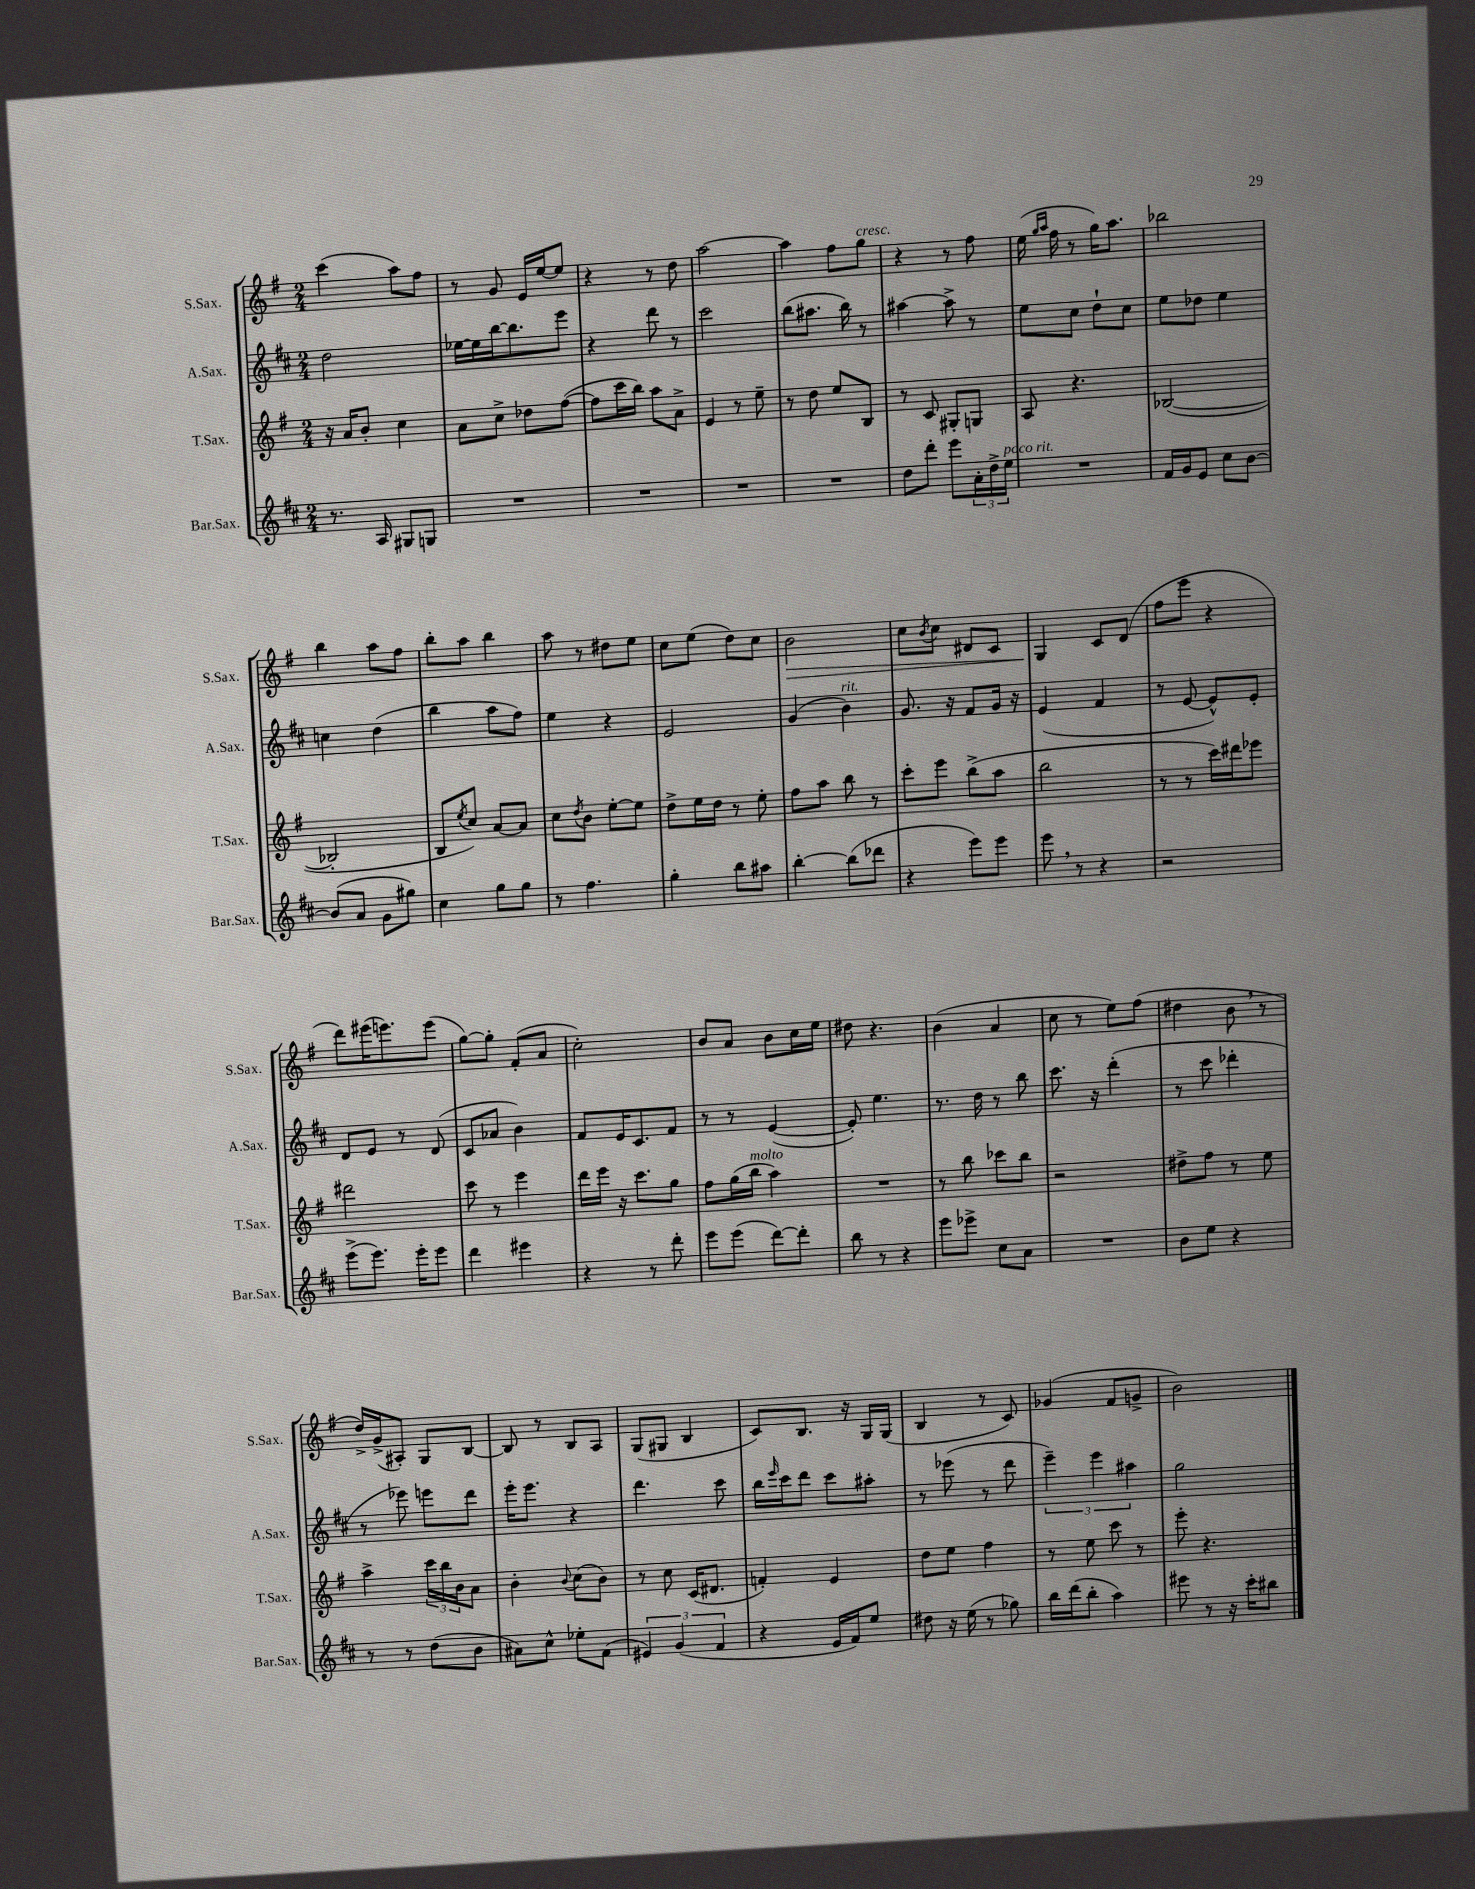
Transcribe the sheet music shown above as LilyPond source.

<<
\new StaffGroup <<
\new Staff = "s0" \with { instrumentName = "S.Sax." shortInstrumentName = "S.Sax." } {
    \clef treble \key g \major \numericTimeSignature \time 2/4
    c'''4( a''8) fis''8 |
    r8 g'8 e'16 e''16~ e''8 |
    r4 r8 d''8 |
    a''2~ |
    a''4 fis''8 g''8^\markup { \italic "cresc." } |
    r4 r8 fis''8 |
    e''16( \grace { g''16 a''16 } fis''16 r8 g''16) a''8. |
    bes''2 |
    b''4 a''8 fis''8 |
    b''8-. a''8 b''4 |
    a''8 r8 dis''8 e''8 |
    c''8 e''8( d''8) c''8 |
    b'2\> |
    c''8 \acciaccatura { b'8 } c''8 dis'8 c'8 |
    g4\! c'8 d'8( |
    fis''8 e'''8 r4 |
    d'''8) eis'''16( e'''8.) e'''8( |
    g''8~) g''8-. fis'8-.( a'8 |
    c''2-.) |
    b'8 a'8 b'8 c''16 e''16 |
    dis''8 r4. |
    b'4( a'4 |
    c''8 r8 e''8) fis''8( |
    dis''4 b'8 \breathe r8 |
    d''16->) g'16->( ais8-.) g8 b8~ |
    b8 r8 b8 a8 |
    g8( gis8 b4 |
    c'8) b8. r16 g16 g16( |
    b4 r8 c'8) |
    ges'4( fis'8 g'8-> |
    b'2) \bar "|." |
}
\new Staff = "s1" \with { instrumentName = "A.Sax." shortInstrumentName = "A.Sax." } {
    \clef treble \key d \major \numericTimeSignature \time 2/4
    d''2 |
    ees''16~ ees''16 b''16~ b''8. e'''8 |
    r4 d'''8 r8 |
    cis'''2 |
    b''8( ais''8. b''16) r8 |
    ais''4~ ais''8-> r8 |
    e''8 cis''8 d''8-! cis''8 |
    e''8 des''8 e''4 |
    c''4 d''4( |
    b''4 a''8 fis''8) |
    e''4 r4 |
    e'2 |
    g'4( b'4^\markup { \italic "rit." }) |
    g'8. r16 fis'8 g'16 r16 |
    e'4( fis'4 |
    r8 e'8~ e'8-^) e'8-. |
    d'8 e'8 r8 d'8( |
    cis'8 aes'8 b'4) |
    fis'8 e'16 cis'8. fis'8 |
    r8 r8 e'4~( |
    e'8-.) e''4. |
    r8. d''16 r8 b''8 |
    cis'''8. r16 d'''4-.( |
    r8 cis'''8 des'''4-. |
    r8 ees'''8) e'''8 d'''8 |
    e'''16-. e'''8. r4 |
    d'''4. cis'''8 |
    b''16 \grace { e'''16 } cis'''16 d'''8 cis'''8 ais''8-. |
    r8 ees'''8( r8 d'''8 |
    \tuplet 3/2 { e'''4--) e'''4 ais''4 } |
    g''2 \bar "|." |
}
\new Staff = "s2" \with { instrumentName = "T.Sax." shortInstrumentName = "T.Sax." } {
    \clef treble \key g \major \numericTimeSignature \time 2/4
    r16 a'16 b'8-. c''4 |
    a'8 c''8-> des''8 fis''8~( |
    fis''8 c'''16 b''16) a''8 a'8-> |
    e'4 r8 e''8-- |
    r8 d''8 e''8 b8 |
    r8 c'8 gis8-. g8 |
    a8 r4. |
    bes2~( |
    bes2-. |
    b8 \acciaccatura { e''8 } c''8) a'8~ a'8 |
    c''8 \acciaccatura { d''8 } b'8 e''8~-. e''8 |
    d''8-> e''16 d''16 r8 e''8-. |
    fis''8 a''8 b''8 r8 |
    c'''8-. e'''8 b''8->( a''8 |
    b''2 |
    r8 r8 c'''16) dis'''16 ees'''8 |
    dis'''2 |
    c'''8 r8 e'''4 |
    d'''16 e'''16 r16 c'''8. g''8 |
    fis''8 g''16( b''16^\markup { \italic "molto" } a''4) |
    R2 |
    r8 b''8 ces'''8 b''8 |
    r2 |
    dis''8-> fis''8 r8 e''8 |
    a''4-> \tuplet 3/2 { c'''16 b''16 b'16 } a'8 |
    b'4-. \appoggiatura { b'8 } c''8( b'8) |
    r8 c''8 c'16( dis'8. |
    f'4-.) e'4 |
    d''8 e''8 fis''4 |
    r8 e''8 c'''8 r8 |
    e'''8-. r4. \bar "|." |
}
\new Staff = "s3" \with { instrumentName = "Bar.Sax." shortInstrumentName = "Bar.Sax." } {
    \clef treble \key d \major \numericTimeSignature \time 2/4
    r8. a16 gis8 g8 |
    R2 |
    R2 |
    R2 |
    R2 |
    d''8 d'''8-. e'''8 \tuplet 3/2 { a'16-. d''16-> e''16^\markup { \italic "poco rit." } } |
    R2 |
    fis'16 g'16 e'8 cis''8 b'8~ |
    b'8( a'8 g'8 gis''8) |
    cis''4 g''8 g''8 |
    r8 fis''4. |
    g''4-. b''8 ais''8 |
    b''4~-. b''8( des'''8 |
    r4 e'''8) e'''8 |
    e'''8 \breathe r8 r4 |
    r2 |
    e'''8->( e'''8.) e'''16-. e'''8 |
    d'''4 eis'''4 |
    r4 r8 d'''8-. |
    e'''8 e'''8( d'''8~) d'''8-. |
    b''8 r8 r4 |
    e'''8 ees'''8-> cis''8 a'8 |
    R2 |
    b'8 e''8 r4 |
    r8 r8 d''8( b'8 |
    ais'8) cis''8-^ ees''8-. fis'8( |
    \tuplet 3/2 { eis'4) g'4( fis'4 } |
    r4 e'16 fis'16) e''8 |
    dis''8 r16 e''16( r8 ges''8) |
    b''16 d'''16( b''8-. a''4) |
    eis'''8 r8 r16 cis'''16-. bis''8 \bar "|." |
}
>>
>>
\layout { \context { \Score \remove "Bar_number_engraver" } }
